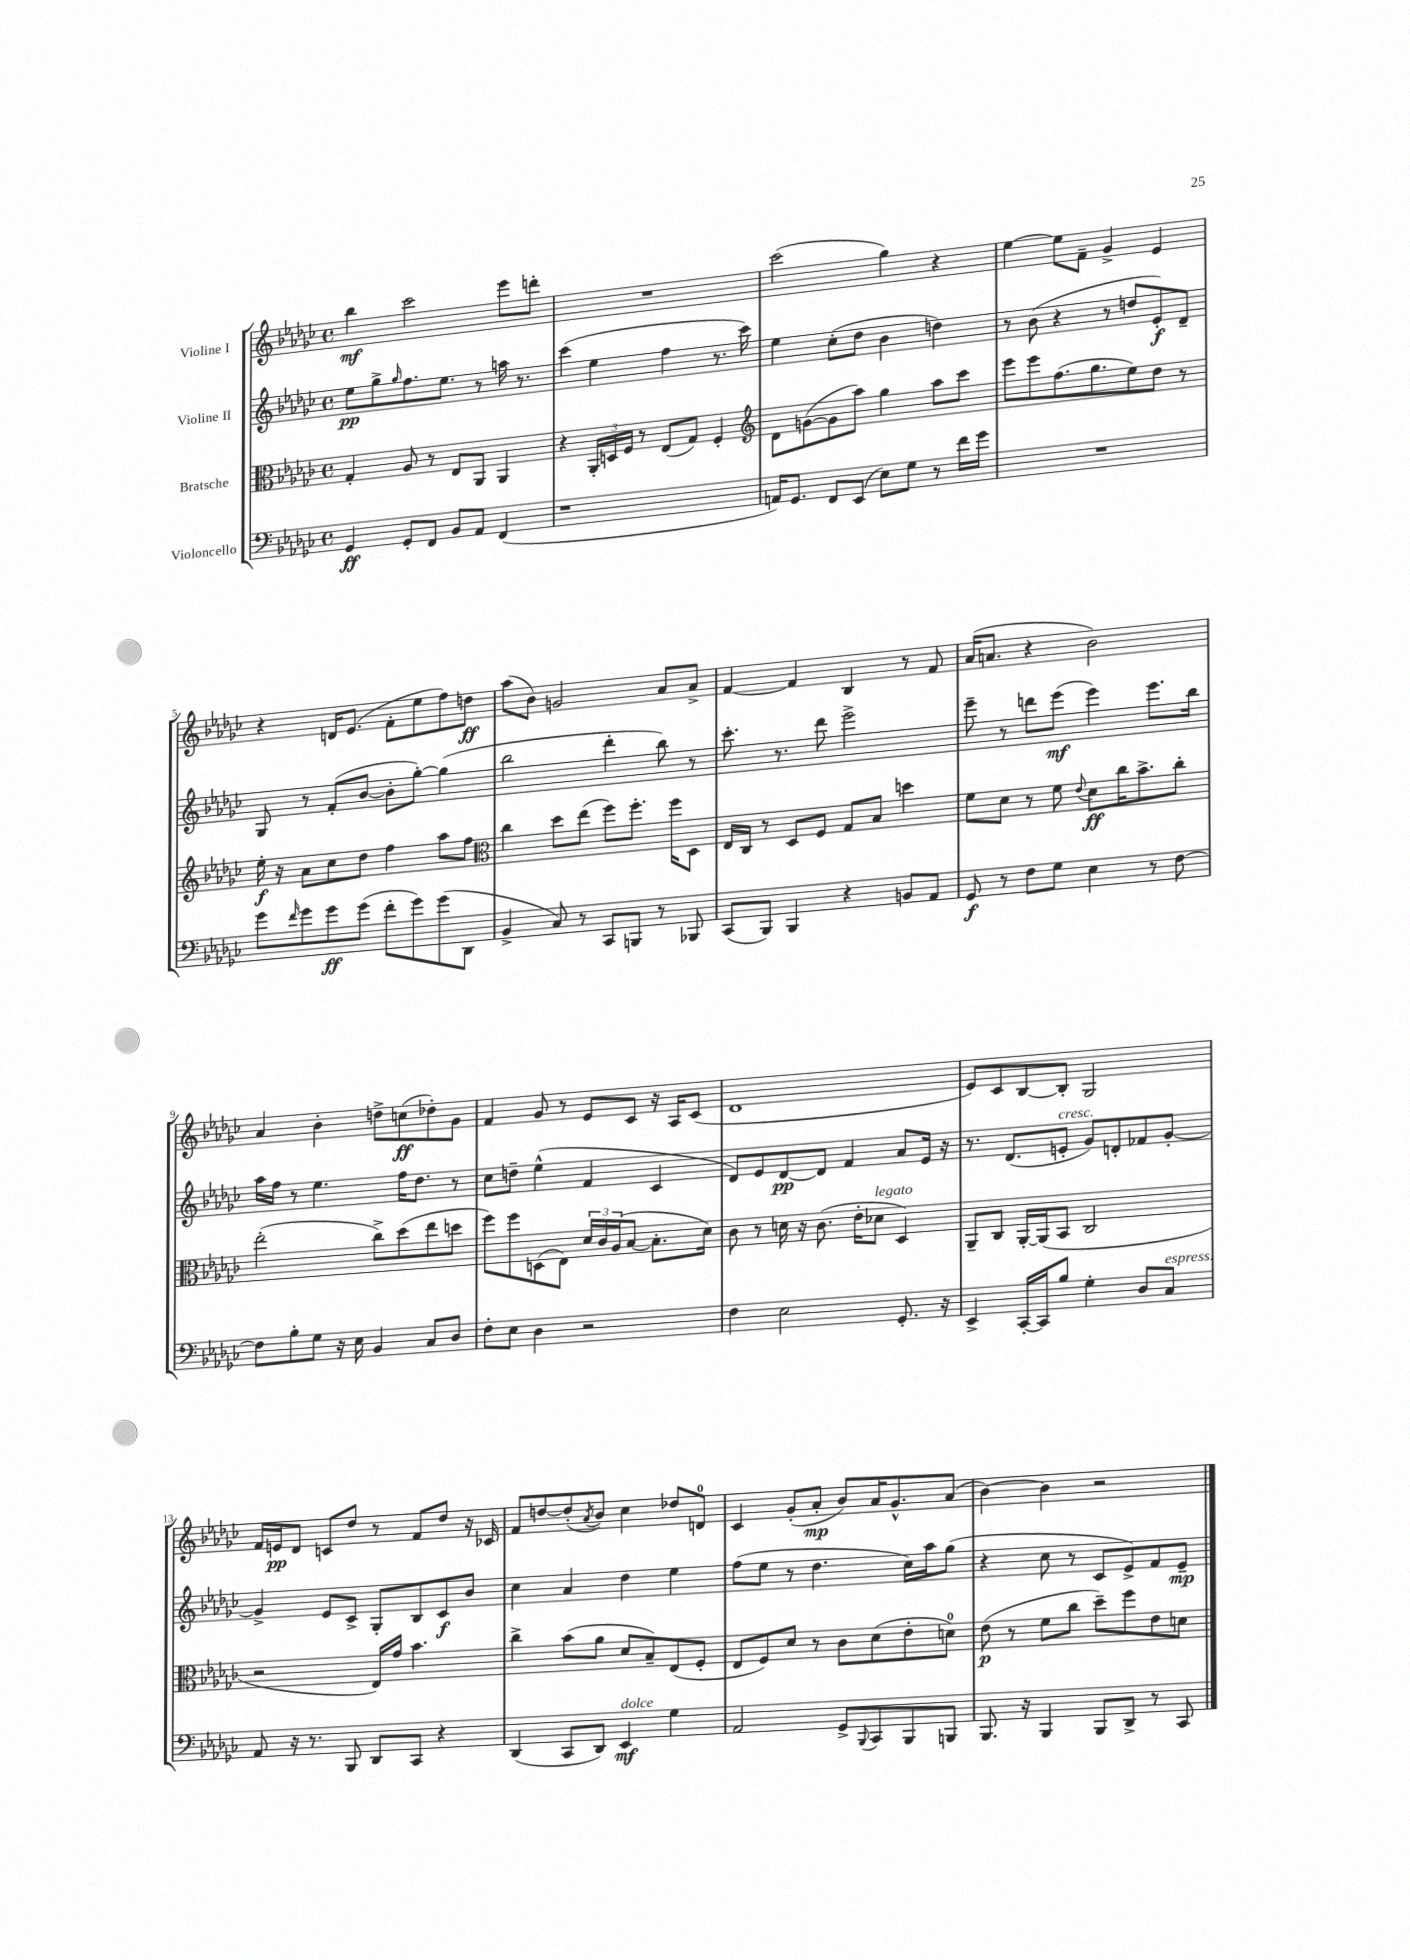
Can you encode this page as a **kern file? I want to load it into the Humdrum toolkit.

**kern	**dynam	**kern	**dynam	**kern	**dynam	**kern	**dynam
*part4	*part4	*part3	*part3	*part2	*part2	*part1	*part1
*staff4	*staff4	*staff3	*staff3	*staff2	*staff2	*staff1	*staff1
*I"Violoncello	*	*I"Bratsche	*	*I"Violine II	*	*I"Violine I	*
*clefF4	*	*clefC3	*	*clefG2	*	*clefG2	*
*k[b-e-a-d-g-c-]	*	*k[b-e-a-d-g-c-]	*	*k[b-e-a-d-g-c-]	*	*k[b-e-a-d-g-c-]	*
*M4/4	*	*M4/4	*	*M4/4	*	*M4/4	*
*met(c)	*	*met(c)	*	*met(c)	*	*met(c)	*
=1	=1	=1	=1	=1	=1	=1	=1
4GG-/	ff	4G-'/	.	8ee-\L	pp	4bb-\	mf
.	.	.	.	8gg-^\	.	.	.
.	.	.	.	16qqgg-/	.	.	.
8GG-'/L	.	8A-/	.	8.ff\	.	2ccc-\	.
8FF/J	.	8r	.	.	.	.	.
.	.	.	.	8.ee-\J	.	.	.
8BB-/L	.	8E-/L	.	.	.	.	.
8AA-/J	.	8AA-/J	.	8r	.	.	.
(4FF/	.	4AA-/	.	16aan\	.	8eee-\L	.
.	.	.	.	8.r	.	.	.
.	.	.	.	.	.	8dddn'\J	.
=2	=2	=2	=2	=2	=2	=2	=2
1r	.	4r	.	(4ccc-\	.	1r	.
.	.	24AA-'/LL	.	4ee-\	.	.	.
.	.	24Dn/	.	.	.	.	.
.	.	24F/JJ	.	.	.	.	.
.	.	8r	.	.	.	.	.
.	.	(8E-/L	.	4ff\	.	.	.
.	.	8G-/J)	.	.	.	.	.
.	.	4F'/	.	8.r	.	.	.
.	.	.	.	16ccc-\)	.	.	.
=3	=3	=3	=3	=3	=3	=3	=3
*	*	*clefG2	*	*	*	*	*
16AAn/KL)	.	8d-\L	.	4ee-\	.	(2ccc-\	.
8.GG-/J	.	.	.	.	.	.	.
.	.	([8gn\	.	.	.	.	.
8FF/L	.	8g\]	.	(8cc-'\L	.	.	.
(8EE-/J	.	8aa-\J)	.	8dd-\J	.	.	.
8E-\L)	.	4gg-\	.	4b-\	.	4gg-\)	.
8G-\J	.	.	.	.	.	.	.
8r	.	8aa-\L	.	4ddn\)	.	4r	.
16f\LL	.	8ccc-\J	.	.	.	.	.
16g-\JJ	.	.	.	.	.	.	.
=4	=4	=4	=4	=4	=4	=4	=4
1r	.	8eee-\L	.	8r	.	[4ee-\	.
.	.	8eee-\	.	(8b-\	.	.	.
.	.	(8.ff\	.	4r	.	8ee-\L]	.
.	.	.	.	.	.	8f~\J	.
.	.	8.gg-\	.	.	.	.	.
.	.	.	.	8r	.	4g-^/	.
.	.	8ee-\)	.	8ddn/L	.	.	.
.	.	8dd-\J	.	8e-'/)	f	4e-/	.
.	.	8r	.	8d-~/J	.	.	.
!!LO:LB:g=z
=5	=5	=5	=5	=5	=5	=5	=5
8g-\L	.	16ee-'\	f	8G-/	.	4r	.
.	.	16r	.	.	.	.	.
16qqf/	.	.	.	.	.	.	.
8g-\	.	8a-\L	.	8r	.	.	.
8g-\	ff	8cc-\	.	(8f'/L	.	16dn/KL	.
.	.	.	.	.	.	(8.e-/J	.
(8g-\J	.	8dd-\J	.	[8b-/J	.	.	.
8f'\L	.	4ff\	.	8b-'\L]	.	8f'\L	.
8g-\)	.	.	.	[8gg-'\J)	.	8ee-\	.
(8g-\	.	8aa-\L	.	(4gg-\]	.	8ff\)	.
8DD-\J	.	8ff\J	.	.	.	8ddn\J	ff
=6	=6	=6	=6	=6	=6	=6	=6
*	*	*clefC3	*	*	*	*	*
4BB-^/	.	4cc-\	.	2bb-\	.	(8aa-\L	.
.	.	.	.	.	.	8b-\J)	.
8C-/)	.	8dd-\L	.	.	.	2gn/	.
8r	.	(8ee-\J	.	.	.	.	.
8CC-/L	.	8ff\L)	.	4ddd-'\	.	.	.
8BBBn/J	.	8.ff'\J	.	.	.	.	.
8r	.	.	.	8bb-\)	.	8a-/L	.
.	.	16ff\KL	.	.	.	.	.
8BBB-X/	.	8D-\J	.	8r	.	8a-^/J	.
=7	=7	=7	=7	=7	=7	=7	=7
(8CC-/L	.	16E-/LL	.	8.ccc-'\	.	[4f/	.
.	.	16C-/JJ	.	.	.	.	.
8BBB-/J)	.	8r	.	.	.	.	.
.	.	.	.	8.r	.	.	.
4BBB-/	.	8D-/L	.	.	.	4f/]	.
.	.	8F/J	.	8ddd-\	.	.	.
4r	.	8G-/L	.	2eee-^\	.	4B-/	.
.	.	8B-/J	.	.	.	.	.
8BBn/L	.	4ddn\	.	.	.	8r	.
8AA-/J	.	.	.	.	.	8f/	.
=8	=8	=8	=8	=8	=8	=8	=8
8GG-/	f	8f\L	.	8eee-~\	.	(16a-/KL	.
.	.	.	.	.	.	8.an/J	.
8r	.	8d-\J	.	8r	.	.	.
8F\L	.	8r	.	8dddn\L	.	4r	.
8G-\J	.	8f\	.	(8eee-\J	mf	.	.
.	.	8qqe-/	.	.	.	.	.
4E-\	.	8d-\L	ff	4eee-\)	.	2b-\)	.
.	.	16cc-\K	.	.	.	.	.
.	.	8.b-^\	.	.	.	.	.
8r	.	.	.	8.eee-\L	.	.	.
[8F\	.	8cc-'\J	.	.	.	.	.
.	.	.	.	16bb-\Jk	.	.	.
!!LO:LB:g=z
=9	=9	=9	=9	=9	=9	=9	=9
8F\L]	.	(2ee-'\	.	16aa-\LL	.	4a-/	.
.	.	.	.	16ff\JJ	.	.	.
8B-'\	.	.	.	8r	.	.	.
8G-\J	.	.	.	4.ee-\	.	4b-'\	.
16r	.	.	.	.	.	.	.
16E-\	.	.	.	.	.	.	.
4BB-/	.	8cc-^\L)	.	.	.	8ddn^\L	.
.	.	(8dd-\	.	16ff\KL	.	(8ccn\	ff
.	.	.	.	8.dd-\J	.	.	.
8C-/L	.	8ee-\	.	.	.	8dd-X'\)	.
8D-/J	.	8ddn\J	.	8r	.	8g-\J	.
=10	=10	=10	=10	=10	=10	=10	=10
8F'\L	.	8ff\L)	.	8cc-\L	.	4f/	.
8E-\J	.	8ff\	.	8ddn~\J	.	.	.
4D-\	.	(8Dn\	.	(4ee-^^\	.	8g-/	.
.	.	8E-\J)	.	.	.	8r	.
2r	.	24d-/LL	.	4f/	.	8e-/L	.
.	.	24c-/	.	.	.	.	.
.	.	(24A-/J	.	.	.	.	.
.	.	[8B-/J	.	.	.	8c-/J	.
.	.	8.B-'\L]	.	4c-/	.	16r	.
.	.	.	.	.	.	16A-/KL	.
.	.	.	.	.	.	(8c-/J	.
.	.	16d-\Jk)	.	.	.	.	.
=11	=11	=11	=11	=11	=11	=11	=11
4F\	.	8c-\	.	8d-/L)	.	1d-	.
.	.	8r	.	8e-/	.	.	.
2E-\	.	16dn\	.	[8d-/	pp	.	.
.	.	16r	.	.	.	.	.
.	.	(8.c-\	.	8d-/J]	.	.	.
.	.	.	.	4f/	.	.	.
.	.	16e-'\KL	.	.	.	.	.
!	!	!LO:TX:a:i:t=legato	!	!	!	!	!
.	.	8d-X\J	.	.	.	.	.
8.GG-'/	.	4D-/)	.	8a-/L	.	.	.
.	.	.	.	16e-/Jk	.	.	.
16r	.	.	.	16r	.	.	.
=12	=12	=12	=12	=12	=12	=12	=12
4EE-^/	.	8AA-~/L	.	8.r	.	8e-/L)	.
.	.	8C-/J	.	.	.	8c-/	.
.	.	.	.	(8.d-/L	.	.	.
[16CC-'/LL	.	[16AA-'/LL	.	.	.	[8B-/	.
16CC-/J]	.	(16AA-/J]	.	.	.	.	.
!	!	!	!	!LO:TX:a:i:t=cresc.	!	!	!
8B-/J	.	8BB-/J	.	8en'/J	.	8B-'/J]	.
4G-'\	.	2C-/	.	8g-/L)	.	2G-/	.
.	.	.	.	8dn'/	.	.	.
8D-/L	.	.	.	8f-X/	.	.	.
!LO:TX:a:i:t=espress.	!	!	!	!	!	!	!
8C-/J	.	.	.	[8g-'/J	.	.	.
!!LO:LB:g=z
=13	=13	=13	=13	=13	=13	=13	=13
8AA-/	.	2r	.	4g-^/]	.	16f/LL	.
.	.	.	.	.	.	16en/J	pp
16r	.	.	.	.	.	8d-/J	.
8.r	.	.	.	.	.	.	.
.	.	.	.	8e-/L	.	8cn/L	.
8BBB-/	.	.	.	8c-^/J	.	8dd-/J	.
8DD-/L	.	16E-/LL)	.	8G-'/L	.	8r	.
.	.	16g-/JJ	.	.	.	.	.
8CC-/J	.	4.b-\	.	8B-/	.	8f/L	.
4r	.	.	.	8c-/	f	8dd-/J	.
.	.	.	.	8b-/J	.	16r	.
.	.	.	.	.	.	16c-X/	.
=14	=14	=14	=14	=14	=14	=14	=14
(4DD-/	.	4cc-^\	.	4cc-\	.	8f/L	.
.	.	.	.	.	.	[8ddn/	.
8CC-/L	.	(8b-\L	.	4a-/	.	(8dd'/]	.
.	.	.	.	.	.	8qa-/	.
8DD-/J)	.	8a-\J	.	.	.	8b-/J)	.
!LO:TX:a:i:t=dolce	!	!	!	!	!	!	!
4EE-/	mf	8d-/L	.	4dd-\	.	4cc-\	.
.	.	8B-~/)	.	.	.	.	.
4G-\	.	(8E-/	.	4ee-\	.	8dd-X/L	.
.	.	8F'/J	.	.	.	8dn/J	.
=15	=15	=15	=15	=15	=15	=15	=15
2AA-/	.	8E-/L	.	(8ff\L	.	4c-/	.
.	.	8F/)	.	8ee-\J	.	.	.
.	.	8d-/J	.	8r	.	(8g-'/L	.
.	.	8r	.	4.dd-\	.	8a-'/J	mp
8GG-^/L	.	8c-\L	.	.	.	8b-/L)	.
8qqBBB-/	.	.	.	.	.	.	.
8CC-/	.	(8d-\	.	.	.	16a-/K	.
.	.	.	.	.	.	8.g-^^/	.
8BBB-/	.	8e-'\	.	16cc-\LL)	.	.	.
.	.	.	.	16aa-\J	.	.	.
8BBBn/J	.	8dn\J)	.	(8gg-\J	.	(8a-/J	.
=16	=16	=16	=16	=16	=16	=16	=16
8.BBB-/	.	(8e-\	p	4r	.	[4b-\)	.
.	.	8r	.	.	.	.	.
16r	.	.	.	.	.	.	.
4BBB-/	.	8f\L	.	8cc-\	.	4b-\]	.
.	.	8cc-\J	.	8r	.	.	.
8BBB-/L	.	8dd-~\L)	.	8c-/L	.	2r	.
8DD-^/J	.	8ff\	.	8e-^/)	.	.	.
8r	.	8e-\	.	8f/	.	.	.
8CC-/	.	8dn\J	.	8e-~/J	mp	.	.
==	==	==	==	==	==	==	==
*-	*-	*-	*-	*-	*-	*-	*-
